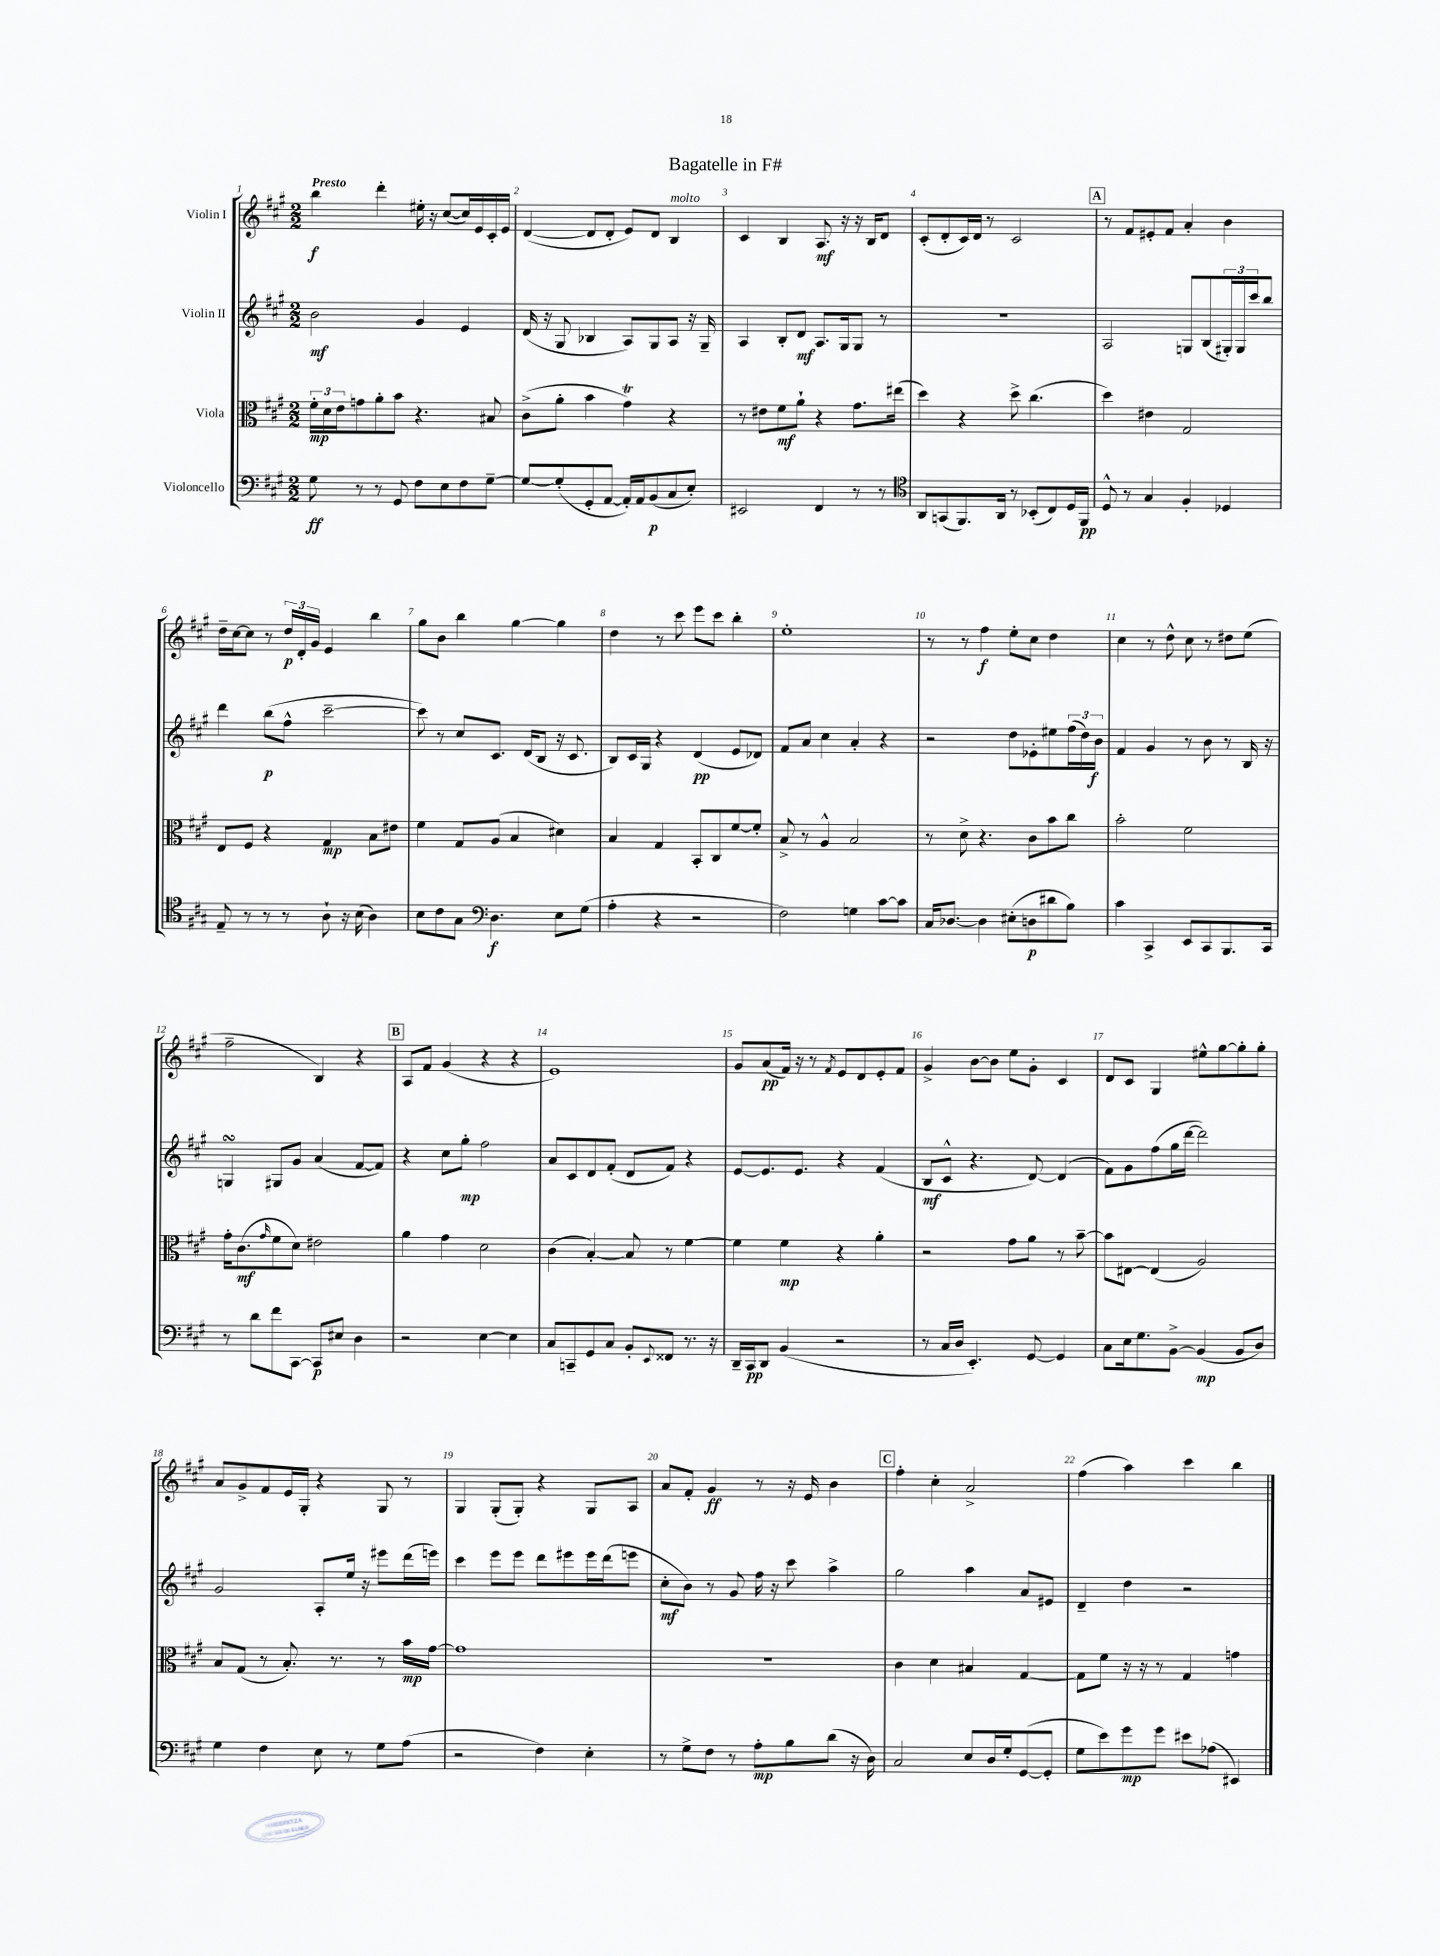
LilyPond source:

\header { title = "Bagatelle in F#" }
<<
\new StaffGroup <<
\new Staff = "s0" \with { instrumentName = "Violin I" } {
    \clef treble \key a \major \numericTimeSignature \time 2/2 \tempo "Presto"
    b''4\f d'''4-. eis''16-. r16 cis''8~( cis''16) e'16 cis'16-. e'16 |
    d'4~( d'8 d'8-. e'8) d'8 b4^\markup { \italic "molto" } |
    cis'4 b4 a8.\mf r16 r16 b16 d'8 |
    cis'8-.( d'8-. cis'16) d'16 r8 cis'2 |
    \mark \markup { \box "A" } r8 fis'8 eis'8-. fis'8 a'4-. b'4 |
    d''16-- cis''16~ cis''8 r8 \tuplet 3/2 { d''16\p d'16-. gis'16 } e'4 b''4 |
    gis''8 b'8 b''4 gis''4~ gis''4 |
    d''4 r8 cis'''8 e'''8 cis'''8 b''4-. |
    e''1-. |
    r8 r8 fis''4\f e''8-. cis''8 d''4 |
    cis''4 r8 d''8-^ cis''8 r8 dis''8 e''8( |
    fis''2-- b4) r4 |
    \mark \markup { \box "B" } a8 fis'8 gis'4( r4 r4 |
    e'1) |
    gis'8 a'8\pp( fis'16) r16 r8 \acciaccatura { fis'8 } e'8 d'8 e'8-. fis'8 |
    gis'4-> b'8~ b'8 e''8 gis'8-. cis'4 |
    d'8 cis'8 gis4 eis''8-^ gis''8~ gis''8-. gis''8-. |
    a'8 gis'8-> fis'8 e'16 gis16-. r4 gis8 r8 |
    gis4 gis8-.( gis8-.) r4 gis8 a8 |
    a'8 fis'8-. gis'4\ff r8 r16 e'16 b'4 |
    \mark \markup { \box "C" } fis''4-. cis''4-. a'2-> |
    fis''4( a''4) cis'''4 b''4 \bar "|." |
}
\new Staff = "s1" \with { instrumentName = "Violin II" } {
    \clef treble \key a \major \numericTimeSignature \time 2/2
    b'2\mf gis'4 e'4 |
    d'16( r16 gis8 bes4 a8) gis8 a8 r16 gis16-- |
    a4 b8-. d'8\mf a8. gis16 gis8 r8 |
    r1 |
    \mark \markup { \box "A" } a2 g8 b8( \tuplet 3/2 { gis16-.) gis16 cis'''16 } b''8 |
    d'''4 b''8\p( fis''8-^ cis'''2~-- |
    cis'''8) r8 cis''8 cis'8. d'16( b8 r16 cis'8. |
    b8) cis'16 gis16 r4 d'4\pp( e'8 des'8) |
    fis'8 a'8 cis''4 a'4-. r4 |
    r2 d''8 ees'8-. eis''8 \tuplet 3/2 { fis''16( d''16) b'16\f } |
    fis'4 gis'4 r8 b'8 r8 b16 r16 |
    g4\turn gis8 gis'8 a'4( fis'8~ fis'8) |
    \mark \markup { \box "B" } r4 cis''8 gis''8-.\mp fis''2 |
    a'8 cis'8 d'8 fis'8-.( d'8 fis'8) r4 |
    e'8~ e'8. e'8. r4 fis'4( |
    b8\mf cis'8-^ r4. d'8~) d'4( |
    fis'8) gis'8 fis''8( gis''16 d'''16~ d'''2) |
    gis'2 a8-. e''16 r16 eis'''8 d'''16( e'''16) |
    cis'''4 e'''8 e'''8 d'''8 eis'''8 eis'''16 d'''16( e'''8 |
    cis''8-.\mf b'8) r8 gis'8 fis''16 r16 cis'''8 a''4-> |
    \mark \markup { \box "C" } gis''2 a''4 a'8 eis'8 |
    d'4-- d''4 r2 \bar "|." |
}
\new Staff = "s2" \with { instrumentName = "Viola" } {
    \clef alto \key a \major \numericTimeSignature \time 2/2
    \tuplet 3/2 { fis'16-.\mp d'16 e'16 } g'8 a'8-. b'8 r4. bis8 |
    cis'8->( a'8-. b'4 gis'4\trill) r4 |
    r8 eis'8 fis'8\mf a'8-! r4 gis'8. eis''16( |
    d''4) r4 d''8-> cis''4.( |
    \mark \markup { \box "A" } d''4) eis'4 gis2 |
    e8 fis8 r4 gis4\mp b8 eis'8 |
    fis'4 gis8 a8( b4 dis'4) |
    b4 gis4 b,8-. cis8 fis'8~ fis'8-. |
    b8-> r8 a4-^ b2 |
    r8 d'8-> r4. cis'8 b'8 cis''8 |
    b'2-. fis'2 |
    gis'16-. cis'8.\mf( \grace { gis'16 } fis'8 d'8) eis'2 |
    \mark \markup { \box "B" } a'4 gis'4 d'2 |
    cis'4( b4~-.) b8 r8 fis'4~ |
    fis'4 fis'4\mp r4 a'4-. |
    r2 gis'8 a'8 r8 b'8~-- |
    b'8 eis8~ eis4( a2) |
    b8 gis8( r8 b8.-.) r8. r8 b'16\mp gis'16~ |
    gis'1 |
    R1 |
    \mark \markup { \box "C" } cis'4 d'4 bis4 gis4~ |
    gis8 fis'8 r16 r16 r8 gis4 g'4 \bar "|." |
}
\new Staff = "s3" \with { instrumentName = "Violoncello" } {
    \clef bass \key a \major \numericTimeSignature \time 2/2
    gis8\ff r8 r8 gis,8 fis8 e8 fis8 gis8~-- |
    gis8~ gis8-.( gis,8-. a,8~ a,16-.) a,16 b,8\p( cis8 e8-.) |
    eis,2 fis,4 r8 r8 |
    \clef tenor a,8 g,8( fis,8.) a,16 r8 bes,8-.( cis8) d16 fis,16\pp |
    \mark \markup { \box "A" } d8-^ r8 gis4 fis4-. des4 |
    e8-- r8 r8 r8 a8-! r16 b16( a4) |
    b8 cis'8 gis8 \clef bass d4.\f e8 gis8( |
    a4-. r4 r2 |
    fis2) g4 cis'8~ cis'8 |
    cis16 des8.~ des4 eis8-.( d8\p dis'8 b8) |
    cis'4 cis,4-> e,8 cis,8 b,,8. cis,16 |
    r8 d'8 fis'8 cis,8~ cis,8\p eis8 d4 |
    \mark \markup { \box "B" } r2 e4~ e4 |
    cis8 c,8-- gis,8 cis8 b,8-. \appoggiatura { e,8 } fisis,8 r8. r16 |
    d,16-- cis,16\pp d,8 b,4( r2 |
    r8 cis16 d16 e,4.-.) gis,8~ gis,4 |
    cis8 e16 gis8. b,8~-> b,4\mp( b,8 d8) |
    gis4 fis4 e8 r8 gis8 a8( |
    r2 fis4) e4-. |
    r8 gis8-> fis8 r8 a8-.\mp b8 d'8( r16 d16) |
    \mark \markup { \box "C" } cis2 e8 d16 gis16-. gis,8~( gis,8-. |
    gis8 e'8) gis'8\mp gis'8 eis'8 aes8( eis,4) \bar "|." |
}
>>
>>
\layout { \context { \Score \override BarNumber.break-visibility = ##(#f #t #t) barNumberVisibility = #all-bar-numbers-visible } }
